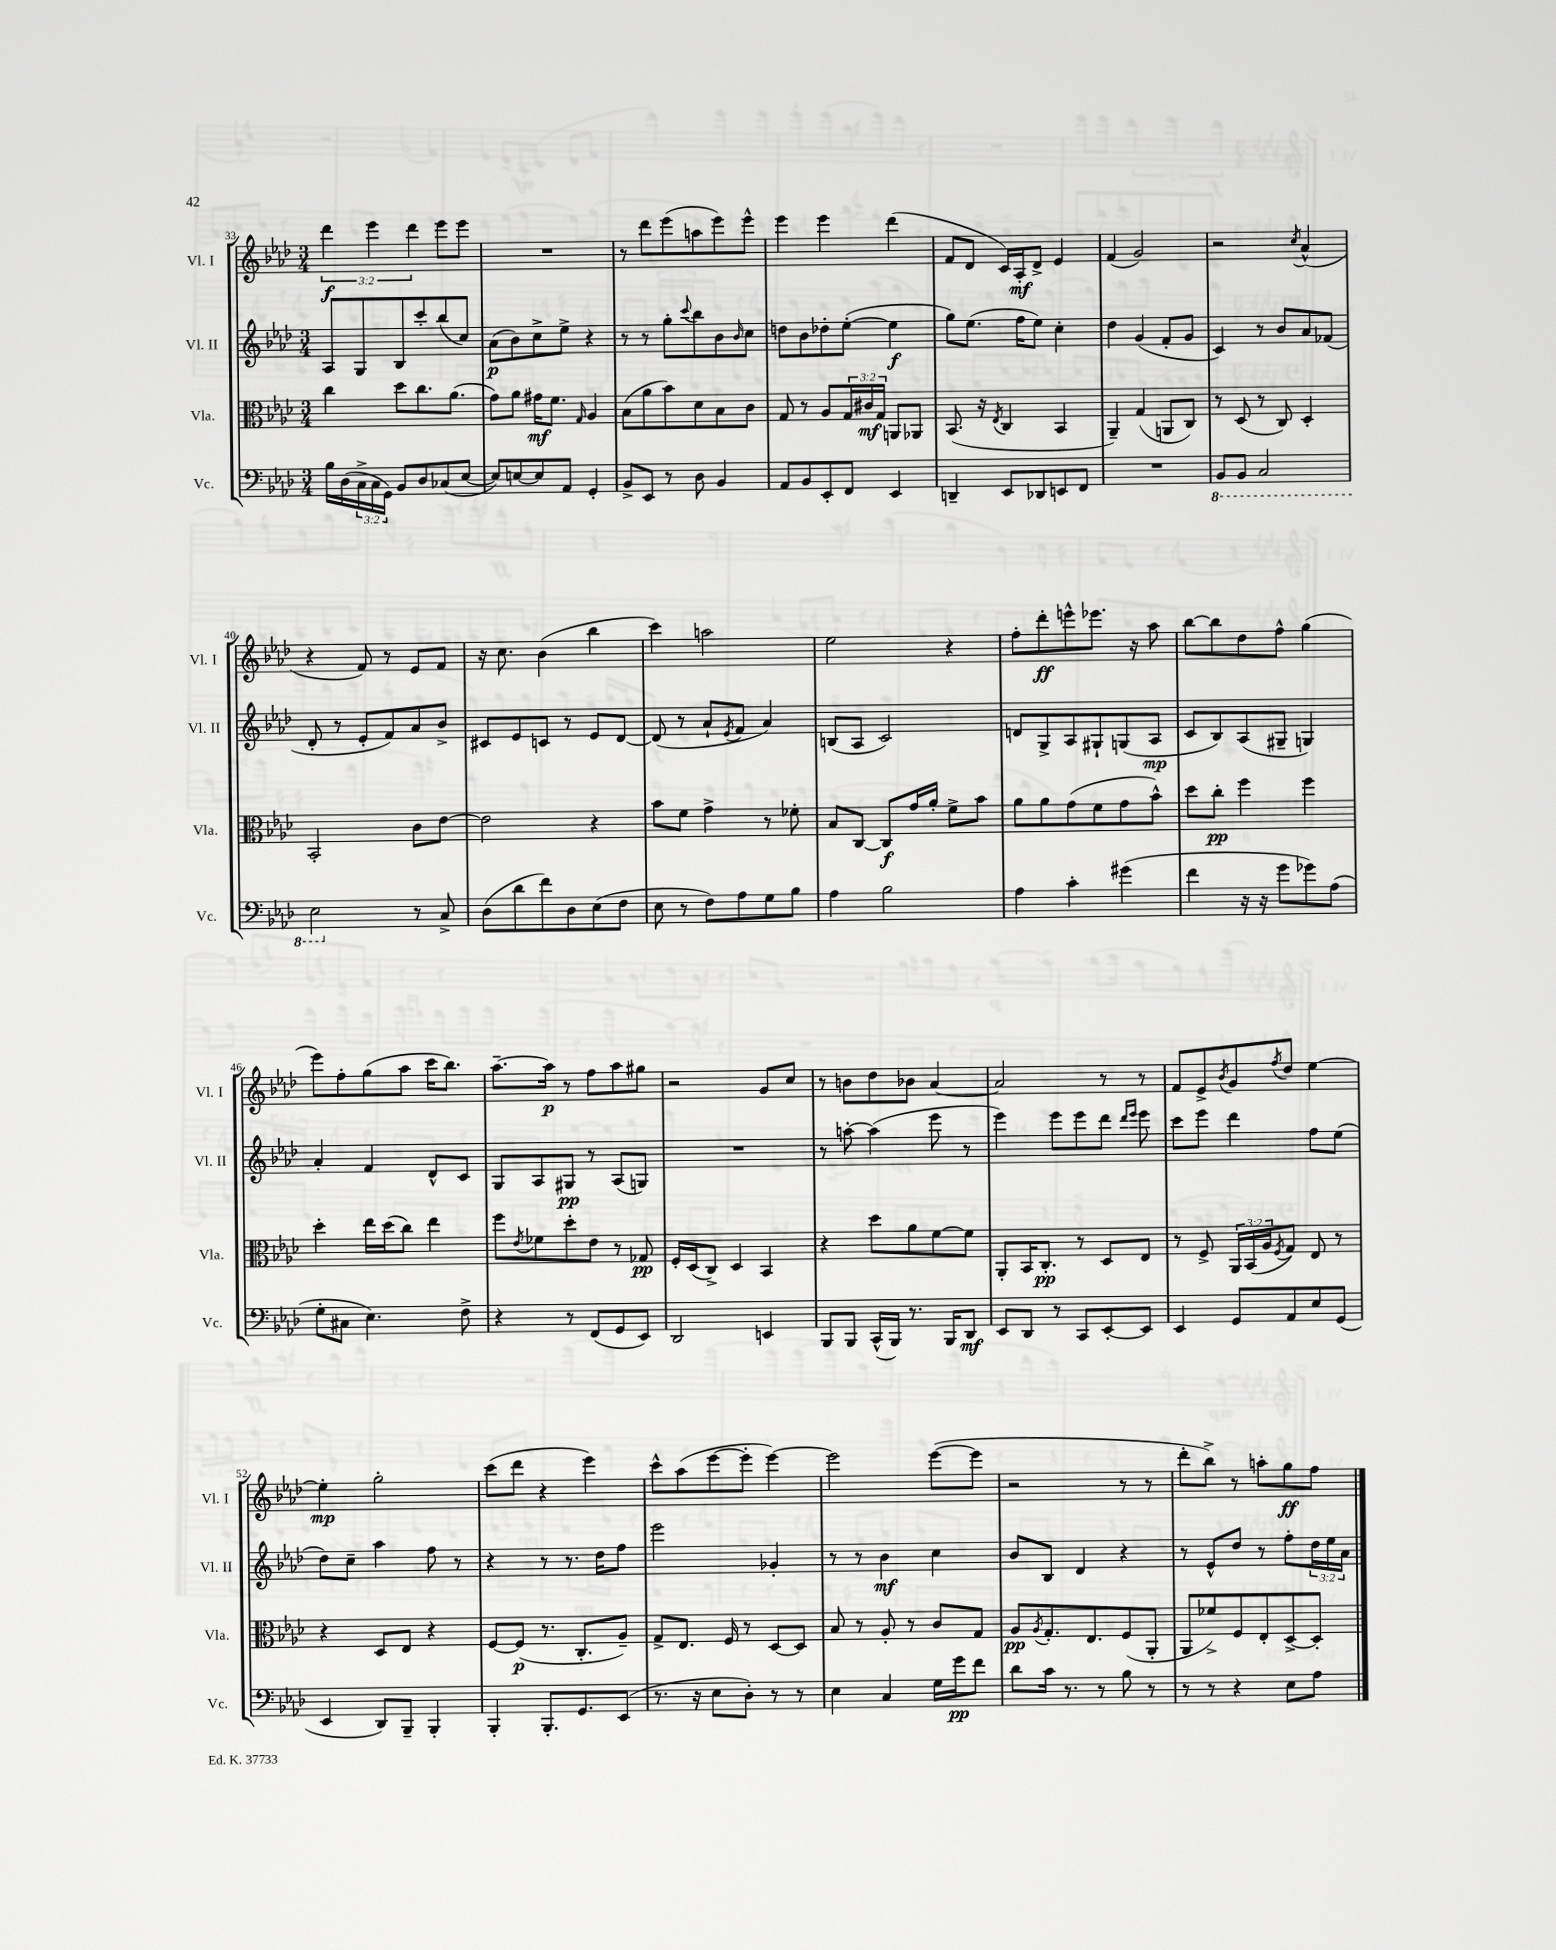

**kern	**kern	**kern	**kern
*staff4	*staff3	*staff2	*staff1
*clefF4	*clefC3	*clefG2	*clefG2
*k[b-e-a-d-]	*k[b-e-a-d-]	*k[b-e-a-d-]	*k[b-e-a-d-]
*M3/4	*M3/4	*M3/4	*M3/4
16B-	4cc	8A-	6ddd-
(16D-	.	.	.
24C^	.	8G	.
24C	.	.	6eee-
24GG)	.	.	.
8BB-	8dd-	8B-	.
.	.	.	6ddd-
8D-	8.cc	8ccc'	.
(8C-	.	(8bb-	8eee-
.	(8.a-	.	.
[8E-	.	8cc)	8eee-
=	=	=	=
8E-])	8g)	(8a-	2.r
[8E	8a-	8b-)	.
8E]	16g#	8cc^	.
.	8.f	.	.
8AA-	.	8ee-^	.
.	16qqG	.	.
4GG'	4A-	4r	.
=	=	=	=
8BB-^	(8B-	8r	8r
8EE-	8a-	8r	8ddd-
8r	8b-)	8gg'	(8eee-
.	.	8qqccc	.
8D-	8d-	8bb-	8aa
4BB-	8B-	8b-	8eee-)
.	.	16qqb-	.
.	8c	8cc	8eee-^^
=	=	=	=
8AA-	8G	8dd	4eee-
8BB-	8r	8b-	.
8EE-'	8A-	8dd-'	4eee-
8FF	24G	([8ee-'	.
.	24c#	.	.
.	24G	.	.
4EE-	8AA	4ee-]	(4ddd-
.	8AA-	.	.
=	=	=	=
4DD~	(8.BB-	8gg)	8f
.	.	(8.ee-	8d-
.	16r	.	.
.	8qE-	.	.
8EE-	4C	.	16c)
.	.	16ff	16A-'
8DD-	.	8ee-)	8d-^
8EE	4BB-	4cc'	4e-
8FF	.	.	.
=	=	=	=
2.r	4AA-~)	4dd-	(4f
.	(4G	(4g	2g)
.	8AA	8f'	.
.	8C)	8g	.
=	=	=	=
8BBB-	8r	4c)	2r
8BBB-	(8D-	.	.
2CC	8r	8r	.
.	8C)	8b-	.
.	.	.	8qcc
.	4D-'	8a-	(4a-^^
.	.	(8f-	.
=	=	=	=
2EE-	2BB-'	8d-'	4r
.	.	8r	.
.	.	8e-'	8f)
.	.	8f)	8r
8r	8c	8a-	8e-
8C^	[8e-	8b-^	8f
=	=	=	=
(8D-	2e-]	8c#	16r
.	.	.	8.cc
8d-	.	8e-	.
8f)	.	8c	(4b-
8D-	.	8r	.
(8E-	4r	8e-	4bb-
8F	.	[8d-	.
=	=	=	=
8E-	8b-	(8d-]	4ccc)
8r	8f	8r	.
8F)	4g^	8a-`	2aa
.	.	8qe-	.
8A-	.	8f	.
8G	8r	4a-)	.
8B-	8f-'	.	.
=	=	=	=
4A-	8B-	(8B	2ee-
.	[8C	8A-	.
2B-	8C]	2c)	.
.	16g	.	.
.	16a-'	.	.
.	8f^	.	4r
.	8b-	.	.
=	=	=	=
4A-	8a-	8d	8ff'
.	8a-	8G^	8ddd-'
4c'	(8g	8A-	8eee^^
.	8f	8G#`	8.eee-
(4g#	8g	(8G	.
.	.	.	16r
.	8b-^^)	8A-	8aa-
=	=	=	=
4f	8dd-	8c	[8bb-
.	8cc'	8B-)	8bb-]
16r	4ff	(8A-	8dd-
16r	.	.	.
8g	.	8G#~	8ff^^
8g-)	4ff	4G)	(4gg
(8A-	.	.	.
=	=	=	=
8G'	4dd-'	4a-'	8eee-)
8C#	.	.	8ff'
4.E-)	16ee-	4f	(8gg
.	(16dd-	.	.
.	8cc)	.	8aa-
.	4ee-	8d-^^	16ccc
.	.	.	8.bb-)
8F^	.	8c	.
=	=	=	=
4r	8ff	8G	[8.aa-~
.	8qe-	.	.
.	8f-	8A-	.
.	.	.	16aa-]
8r	8dd-'	8G#	8r
(8FF	8e-	8r	8ff
8GG	8r	(8A-	8aa-
8EE-)	8G-	8G)	8gg#
=	=	=	=
2DD-	16F'	2.r	2r
.	(16D-	.	.
.	8C^)	.	.
.	4D-	.	.
4EE	4BB-	.	8g
.	.	.	8cc
=	=	=	=
8BBB-	4r	8r	8r
8BBB-	.	[8aa'	8b
(16CC^^	8dd-	(4aa]	8dd-
16BBB-)	.	.	.
8.r	8a-	.	8b-
.	[8f	8eee-	[4a-
16BBB-	.	.	.
8DD-	8f]	8r	.
=	=	=	=
8EE-	8AA-'	4eee-)	2a-]
8DD-	16BB-	.	.
.	8.C'	.	.
8r	.	8eee-	.
8CC	8r	8eee-	.
[8EE-'	8D-	8ddd-	8r
.	.	16qqddd-	.
.	.	16qqeee-	.
8EE-]	8E-	8eee-	8r
=	=	=	=
4EE-	8r	8ccc	8f
.	8F^	8eee-	8e-^
.	.	.	8qb-
8GG	24AA-	4ddd-	8g
.	(24BB-	.	.
.	24A-	.	.
.	8qF	.	8qff
8AA-	8G)	.	8dd-
8E-	8E-	8ff	[4ee-
(8GG	8r	(8ee-	.
=	=	=	=
4EE-	4r	8dd-)	4ee-']
.	.	8cc~	.
8DD-)	8D-	4aa-	2gg'
8BBB-~	8E-	.	.
4BBB-'	4r	8ff	.
.	.	8r	.
=	=	=	=
4BBB-'	[8F	4r	(8ccc
.	(8F]	.	8ddd-
8.BBB-'	8.r	8r	4r
.	.	8.r	.
8.GG	8.C'	.	.
.	.	.	4eee-)
.	.	16dd-	.
(8EE-	8A-~)	8ff	.
=	=	=	=
8.r	8G^	2eee-	8ccc^^
.	8.E-	.	(8aa-
16r	.	.	.
8E-	.	.	[8eee-
.	16F	.	.
8D-')	8r	.	8eee-']
8r	[8D-	4g-'	[4eee-)
8r	8D-]	.	.
=	=	=	=
4E-	8B-	8r	2eee-]
.	8r	8r	.
4C	8A-'	4b-	.
.	8r	.	.
16G	8c	4cc	([8eee-
16g	.	.	.
8f	8G	.	8eee-]
=	=	=	=
8d-	8A-	8b-	2r
.	8qA-	.	.
16c	8.G'	8B-	.
8.r	.	.	.
.	.	4d-	.
.	8.E-	.	.
8r	.	.	.
8B-	(8F	4r	8r
8r	8AA-'	.	8r
=	=	=	=
8r	8AA-	8r	8ddd-'
8r	8f-^)	8e-^^	8bb-^)
4r	8F	8dd-	8r
.	8E-'	8r	8aa'
8E-	[8D-^	8ff'	8gg
8A-	8D-']	24dd-	8ff
.	.	24ee-	.
.	.	24a-	.
==	==	==	==
*-	*-	*-	*-
